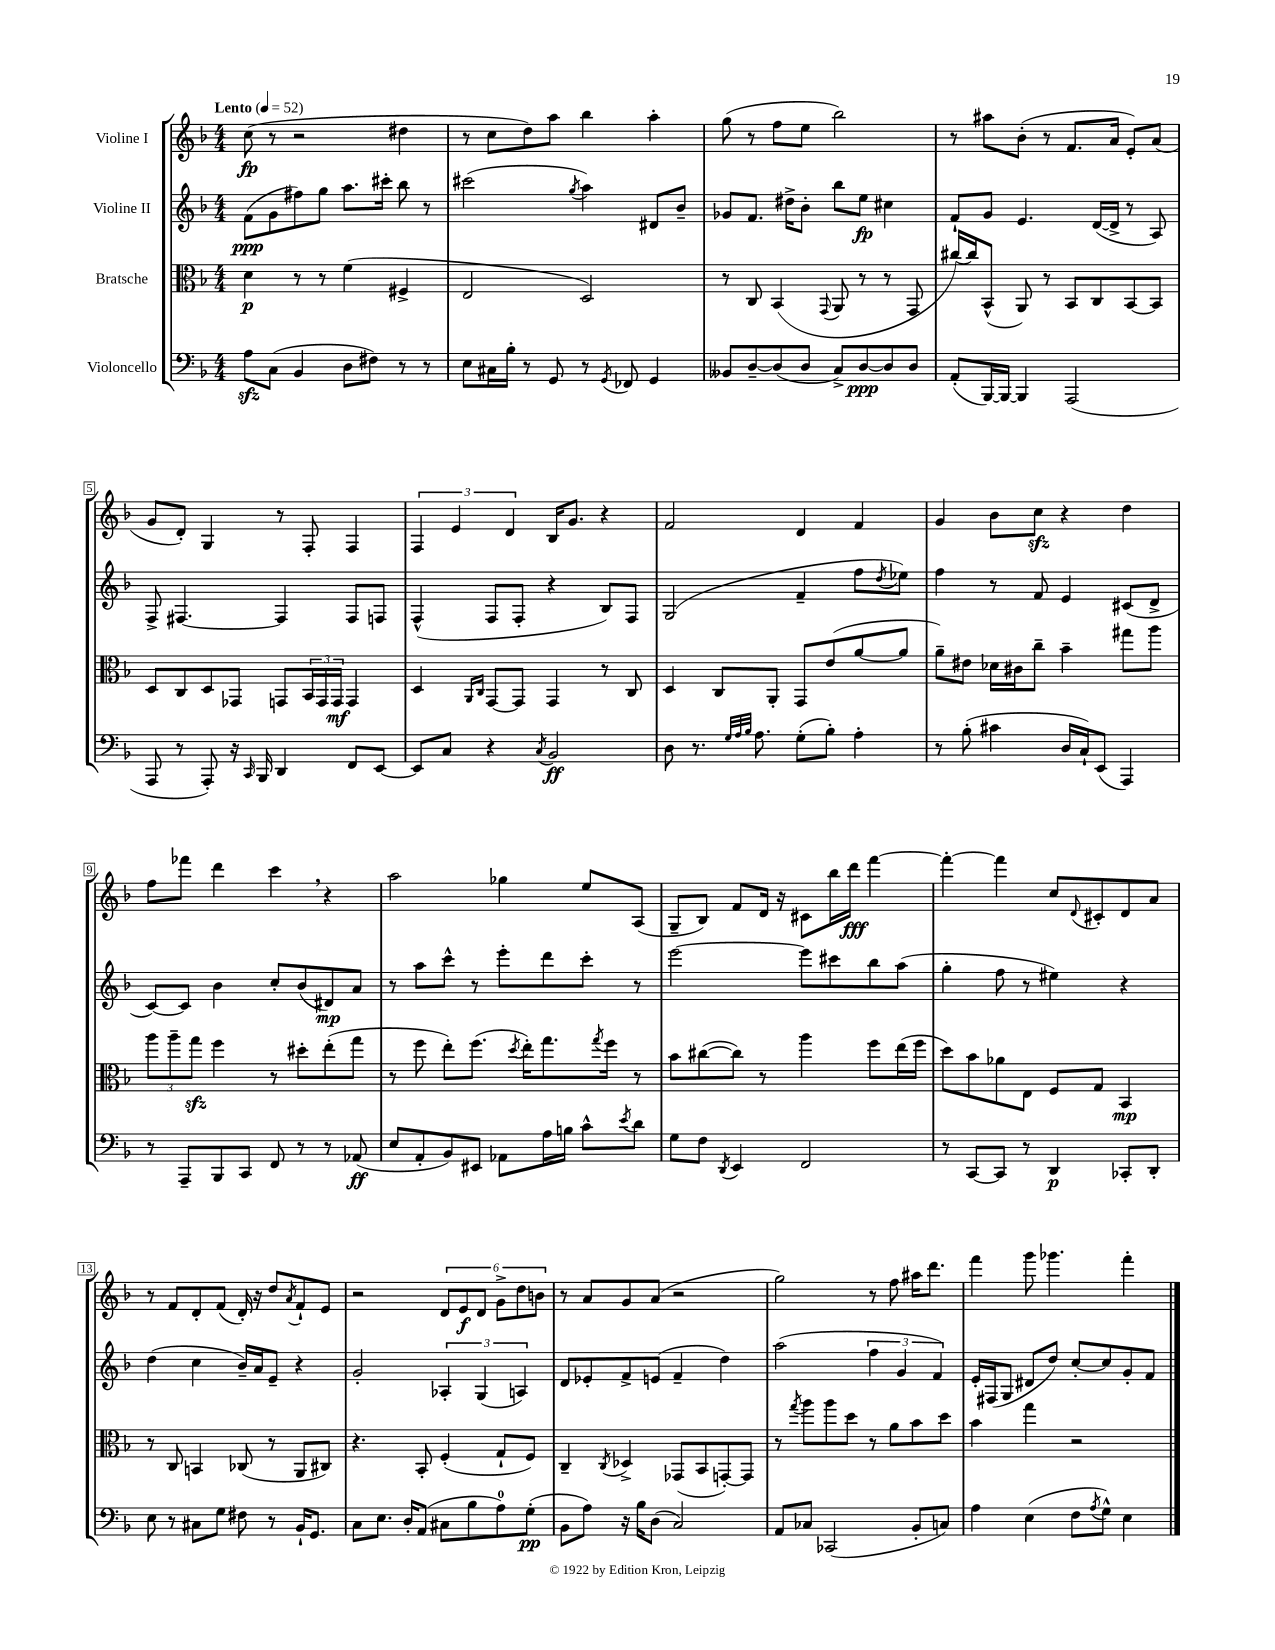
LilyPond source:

<<
\new StaffGroup <<
\new Staff = "s0" \with { instrumentName = "Violine I" } {
    \clef treble \key f \major \numericTimeSignature \time 4/4 \tempo "Lento" 4 = 52
    c''8\fp( r8 r2 dis''4 |
    r8 c''8 d''8) a''8 bes''4 a''4-. |
    g''8( r8 f''8 e''8 bes''2) |
    r8 ais''8 bes'8-.( r8 f'8. a'16 e'8-.) a'8( |
    g'8 d'8-.) g4 r8 f8-. f4 |
    \tuplet 3/2 { f4 e'4 d'4 } bes16 g'8. r4 |
    f'2 d'4 f'4 |
    g'4 bes'8 c''8\sfz r4 d''4 |
    f''8 fes'''8 d'''4 c'''4 \breathe r4 |
    a''2 ges''4 e''8 a8( |
    g8-- bes8) f'8 d'16 r16 cis'8 bes''16 d'''16\fff f'''4~ |
    f'''4~-. f'''4 c''8 \appoggiatura { d'8 } cis'8-. d'8 a'8 |
    r8 f'8 d'8-. f'8( d'16-.) r16 d''8 \acciaccatura { a'8 } f'8-! e'8 |
    r2 \tuplet 6/4 { d'8 e'8\f d'8 g'8-> d''8 b'8 } |
    r8 a'8 g'8 a'8( r2 |
    g''2) r8 f''8 ais''16 d'''8. |
    f'''4 g'''8 ges'''4. f'''4-. \bar "|." |
}
\new Staff = "s1" \with { instrumentName = "Violine II" } {
    \clef treble \key f \major \numericTimeSignature \time 4/4
    f'8\ppp( g'8 fis''8) g''8 a''8. cis'''16-. bes''8 r8 |
    cis'''2( \acciaccatura { g''8 } a''4) dis'8 bes'8-- |
    ges'8 f'8. dis''16-> bes'8-. bes''8 e''8\fp cis''4 |
    f'8-! g'8 e'4. d'16~( d'16-> r8 a8) |
    f8-> fis4.~ fis4 fis8 f8 |
    f4-^( f8 f8-. r4 bes8) f8 |
    g2( f'4-- f''8 \acciaccatura { d''8 } ees''8) |
    f''4 r8 f'8 e'4 cis'8( d'8-> |
    c'8~) c'8 bes'4 c''8-. bes'8( dis'8\mp) a'8 |
    r8 a''8 c'''8-^ r8 e'''8-. d'''8 c'''8-. r8 |
    e'''2~ e'''8 cis'''8 bes''8 a''8( |
    g''4-. f''8 r8 eis''4) r4 |
    d''4( c''4 bes'16--) a'16 e'8-- r4 |
    g'2-. \tuplet 3/2 { aes4-. g4( a4) } |
    d'8 ees'8-. f'8-> e'8( f'4-- d''4) |
    a''2( \tuplet 3/2 { f''4 g'4 f'4) } |
    e'16-. fis16( g8 dis'8 d''8) c''8~-. c''8 g'8-. f'8 \bar "|." |
}
\new Staff = "s2" \with { instrumentName = "Bratsche" } {
    \clef alto \key f \major \numericTimeSignature \time 4/4
    d'4\p r8 r8 f'4( fis4-> |
    e2 d2) |
    r8 c8 bes,4( \appoggiatura { g,8 } a,8 r8 r8 g,8 |
    cis''16~) cis''16 bes,8-^( a,8) r8 bes,8 c8 bes,8~ bes,8 |
    d8 c8 d8 ges,8 g,8 \tuplet 3/2 { bes,16 g,16 g,16\mf } g,4 |
    d4 \grace { a,16 c16 } g,8~ g,8 g,4 r8 c8 |
    d4 c8 a,8-. g,8 e'8( a'8~ a'8 |
    a'8--) eis'8 des'16 cis'16 c''8-- bes'4-- gis''8 a''8 |
    \tuplet 3/2 { a''8 a''8-- g''8\sfz } f''4 r8 dis''8-. e''8-.( g''8 |
    r8 f''8 e''8-.) f''8.( \acciaccatura { d''8 } e''16-.) g''8. \acciaccatura { g''8 } f''16 r8 |
    bes'8 cis''8~( cis''8) r8 a''4 f''8 e''16( f''16 |
    d''8) bes'8 aes'8 e8 f8 g8 bes,4\mp |
    r8 c8 b,4 ces8( r8 a,8 cis8) |
    r4. bes,8-. f4-.( g8-! f8) |
    c4-- \acciaccatura { c8 } des4-> ges,8( bes,8 g,8~-.) g,8 |
    r8 \acciaccatura { g''8 } a''8 a''8 d''8 r8 a'8 bes'8 d''8 |
    bes'4 g''4 r2 \bar "|." |
}
\new Staff = "s3" \with { instrumentName = "Violoncello" } {
    \clef bass \key f \major \numericTimeSignature \time 4/4
    a8\sfz c8( bes,4 d8 fis8) r8 r8 |
    e8 cis16 bes16-. r8 g,8 r8 \acciaccatura { g,8 } fes,8 g,4 |
    beses,8 d8~-- d8( d8 c8->) d8~\ppp d8 d8 |
    a,8-.( bes,,16~) bes,,16~ bes,,4 a,,2( |
    a,,8 r8 a,,8-.) r16 \grace { c,16 } bes,,16 d,4 f,8 e,8~ |
    e,8 c8 r4 \acciaccatura { c8 } bes,2\ff |
    d8 r8. \grace { g32 a32 bes32 } a8. g8-.( bes8-.) a4-. |
    r8 bes8-.( cis'4 d16 c16-!) e,8( a,,4) |
    r8 a,,8-- bes,,8 c,8 f,8 r8 r8 aes,8\ff( |
    e8 a,8-. bes,8) eis,8 aes,8 a16 b16 c'8-^ \acciaccatura { e'8 } d'8 |
    g8 f8 \acciaccatura { d,8 } e,4 f,2 |
    r8 c,8~ c,8 r8 d,4\p ces,8-. d,8-. |
    e8 r8 cis8 g8 fis8 r8 bes,16-! g,8. |
    c8 e8. d16-. a,8( cis8 bes8 a8-0) g8-.\pp( |
    bes,8 a8) r16 bes16 d8( c2) |
    a,8 ces8 ces,2( bes,8-. c8) |
    a4 e4( f8 \acciaccatura { a8 } g8-^) e4 \bar "|." |
}
>>
>>
\layout { \context { \Score \override BarNumber.stencil = #(make-stencil-boxer 0.1 0.3 ly:text-interface::print) } }
